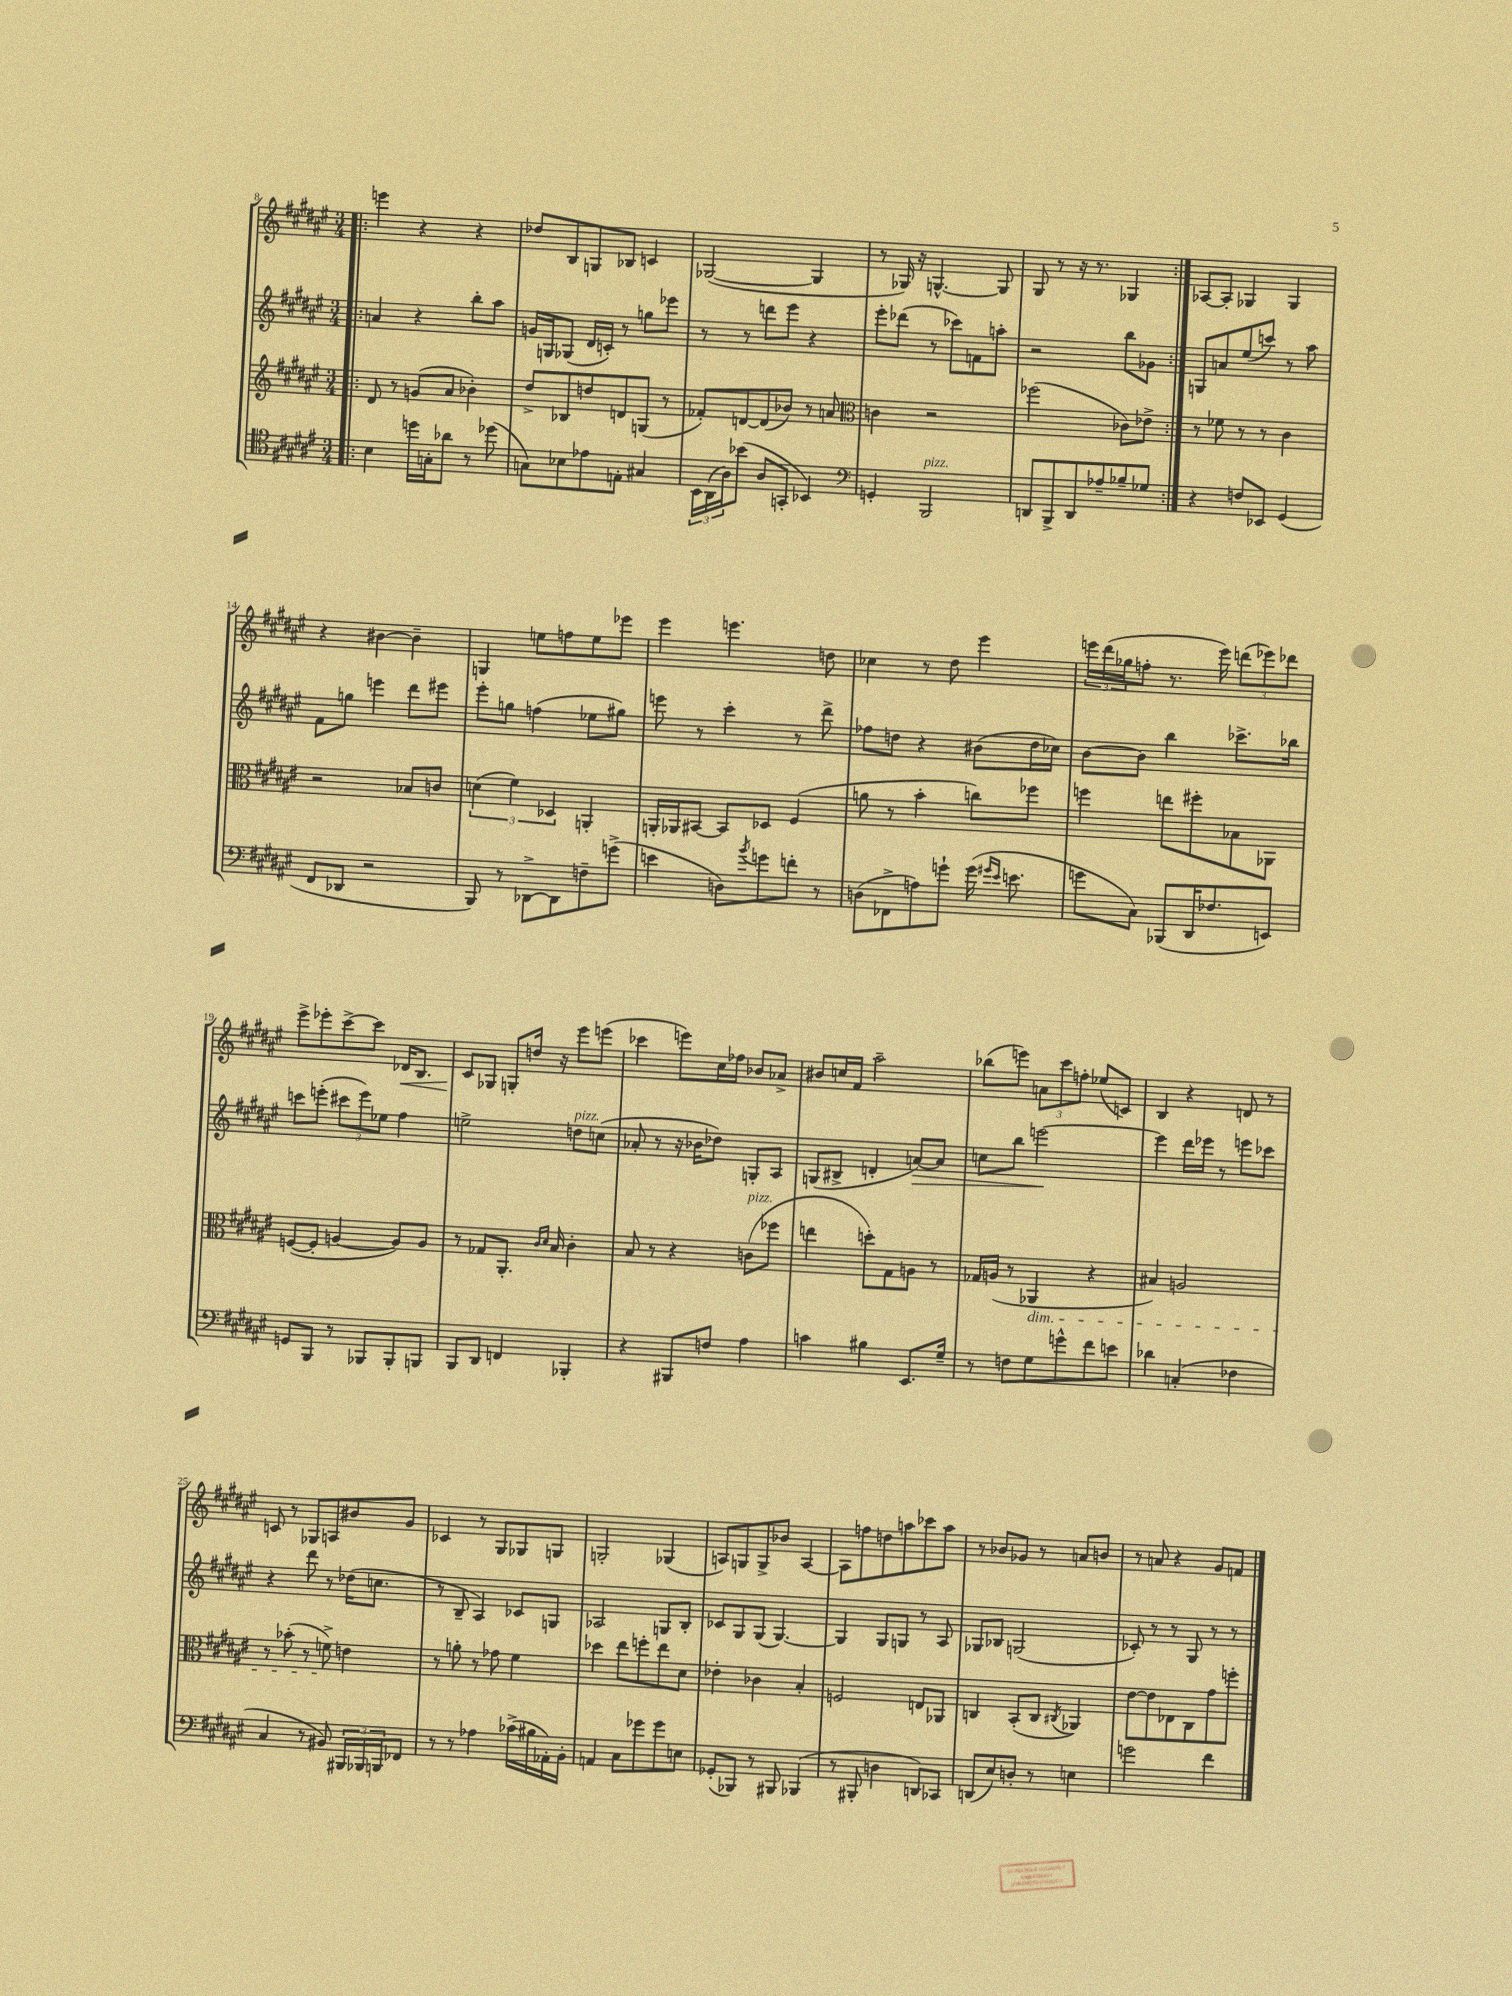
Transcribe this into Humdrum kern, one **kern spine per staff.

**kern	**kern	**kern	**kern
*staff4	*staff3	*staff2	*staff1
*clefC4	*clefG2	*clefG2	*clefG2
*k[f#c#g#d#a#e#]	*k[f#c#g#d#a#e#]	*k[f#c#g#d#a#e#]	*k[f#c#g#d#a#e#]
*M3/4	*M3/4	*M3/4	*M3/4
=!|:	=!|:	=!|:	=!|:
4B	8d#	4a	4eee
.	8r	.	.
16dd	(8g	4r	4r
16G'	.	.	.
8a-	8a#	.	.
8r	4b-')	8bb'	4r
(8dd-	.	8aa#	.
=	=	=	=
8G)	8dd#^	16g	8dd-
.	.	16G	.
8B-	8B-	(8G-	8B
8e-	8dd	16d#	8G
.	.	16c')	.
8E'	8d	8r	8B-
4G#	(8G	8gg	4c
.	8r	8eee-	.
=	=	=	=
24BB	8f-')	8r	([2G-
(24AA#	.	.	.
24A#)	.	.	.
(8b-	[8d	8r	.
8A#	(8d]	8ddd	.
8GG'	8b-)	8eee#	.
4BB-)	8r	4r	4G-]
.	8a	.	.
=	=	=	=
*clefF4	*clefC3	*	*
4GG'	4c	8eee#'	8r
.	.	(8ddd-	16G-)
.	.	.	16r
2BBB	2r	8r	[4.G^^
.	.	8ccc-)	.
.	.	8f	.
.	.	8aa'	8G]
=	=	=	=
8DD	(2ff-	2r	8G#
8BBB^	.	.	8r
8DD	.	.	16r
.	.	.	8.r
8A-~	.	.	.
8B-~	8c-)	8bb	4G-
8G-	8e-^	8g-	.
=:|!	=:|!	=:|!	=:|!
4r	8r	8G	[8A-
.	8f-	8a	8A-']
8F	8r	(8ee#	4G-
8EE-	8r	8ccc)	.
(4GG#	4c#	8r	4G-
.	.	8aa#	.
=	=	=	=
8FF#	2r	8f#	4r
8DD-	.	8gg	.
2r	.	4eee	[4b#
.	8B-	8ddd#	4b#~]
.	8c	8eee#	.
=	=	=	=
8BBB)	(6d	8eee#'	4G
8r	.	8gg	.
.	6f#)	.	.
[8DD-^	.	(4ff	8ee
.	6D-	.	.
8DD-]	.	.	8ff
8F~	4AA'	8ee-	8ee
(8g^	.	8gg#)	8eee-
=	=	=	=
4e	16AA'	8eee	4eee#
.	16AA-	.	.
.	[8BB#	8r	.
8D)	8BB#]	4ccc#'	4.eee
8qb	.	.	.
8g	8D-	.	.
8f'	(4F#	8r	.
8r	.	8ddd#^	8dd
=	=	=	=
(8D	8a	8ff-	4cc-
8FF-^	8r	8dd	.
8A)	4b'	4r	8r
8g`	.	.	8dd#
(16g	8cc)	(8b#	4eee#
16qqg#	.	.	.
16qqe#	.	.	.
8.e	.	.	.
.	8ff-	16dd	.
.	.	16cc-)	.
=	=	=	=
8g	4ff	[8b	24eee
.	.	.	(24ddd#
.	.	.	24gg-
8C#)	.	8b]	8ff'
(8BBB-	8ee	4bb	8.r
16DD#	8ff#'	.	.
8.F-	.	.	16eee)
.	8B-	8.ccc-^	(12ddd
.	.	.	12eee-)
8EE)	8AA-	.	.
.	.	.	12ddd-
.	.	16bb-	.
=	=	=	=
8GG	([8F	8ccc	8eee#^
8BBB	8F']	(8eee'	8eee-'
8r	[4A	12ccc#	[8ccc#^
.	.	12eee)	.
8BBB-	.	.	8ccc#]
.	.	12ee-	.
8BBB-'	8A])	4ff#	16d-
.	.	.	8.B
8BBB	8A	.	.
=	=	=	=
8BBB	8r	2ee^	8c#
8DD#	8G-	.	8G-
4FF	8.AA#'	.	8G'
.	.	.	16dd
.	16qqc#	.	.
.	16qqd#	.	.
.	16B	.	16r
4BBB-'	4c#'	8dd	8eee#
.	.	(8cc	(8eee
=	=	=	=
4r	8B	8a-'	4ccc-
.	8r	8r	.
8BBB#	4r	16r	8eee)
.	.	16b-	.
8F	.	8dd-)	16cc#
.	.	.	16ff-
4A#	(8c	8G'	8b-
.	8ff-	8A#	8a-^
=	=	=	=
4c	4ee	(8G	8b#
.	.	8B#^	16cc
.	.	.	16f#
4B#	8dd')	4d'	2aa#~
.	8G#	.	.
8.EE#	8A	[8a)	.
.	8r	8a]	.
16G#~	.	.	.
=	=	=	=
8r	16G-	8cc	(8bb-
.	(16A	.	.
8F	8r	8bb	8eee)
8G#	4AA-	[2eee	12a
.	.	.	12ccc#
8g^^	.	.	.
.	.	.	12ff'
8f#	4r	.	(8ee-
8e	.	.	8c)
=	=	=	=
4d-	4B#)	4eee]	4B
(4C'	2A	16ddd#	4r
.	.	16eee-	.
.	.	8r	.
4F-	.	8eee	8d
.	.	8ccc-	8r
=	=	=	=
4C#	8r	4r	8c
.	(8b-'	.	8r
8r	8r	8ddd#	8G-
8BB#)	8f^)	8r	8A
24BBB#	4e	(16dd-	8b#
24BBB-	.	.	.
.	.	8.cc	.
24BBB	.	.	.
8FF-	.	.	8g#
=	=	=	=
8r	8r	8r	4c-
8r	8a'	8B~	.
4A-	8r	4A#)	8r
.	8g-	.	8G#
(16c-^	4f#	8c-	8G-
16B#	.	.	.
16AA-')	.	8G	8G
16BB'	.	.	.
=	=	=	=
4AA	4dd-	2A-	2G'
8C#	8ee#	.	.
8g-	8ff'	.	.
8g-	8ee#	8G	(4G-
8E	8d#	8B'	.
=	=	=	=
(8GG-'	4e-'	8c-	8A)
8BBB-)	.	8G#	8G
8r	4c-	(8G#	8G^
8BBB#	.	[4.G#)	8b-
(4BBB-	4B'	.	[4A
=	=	=	=
8r	2F	4G#]	8A]
8BBB#'	.	.	8ff
4D	.	8G#	8dd
.	.	8G	8aa
8DD)	8E	8r	8ccc-
8CC-	8AA-	8A#	8aa
=	=	=	=
(8DD	4C	8G-	8r
8E#)	.	8B-	8b-
8D'	(8BB'	(2G	8g-
8r	8C	.	8r
.	8qC#	.	.
4E	4AA-)	.	8a
.	.	.	8b
=	=	=	=
2g	[8e#	8c-')	8r
.	8e#]	8r	8a
.	8E-	8r	4r
.	8C#	8G#	.
4f#	8g#	8r	8g#
.	8ff'	8r	8f
==	==	==	==
*-	*-	*-	*-
